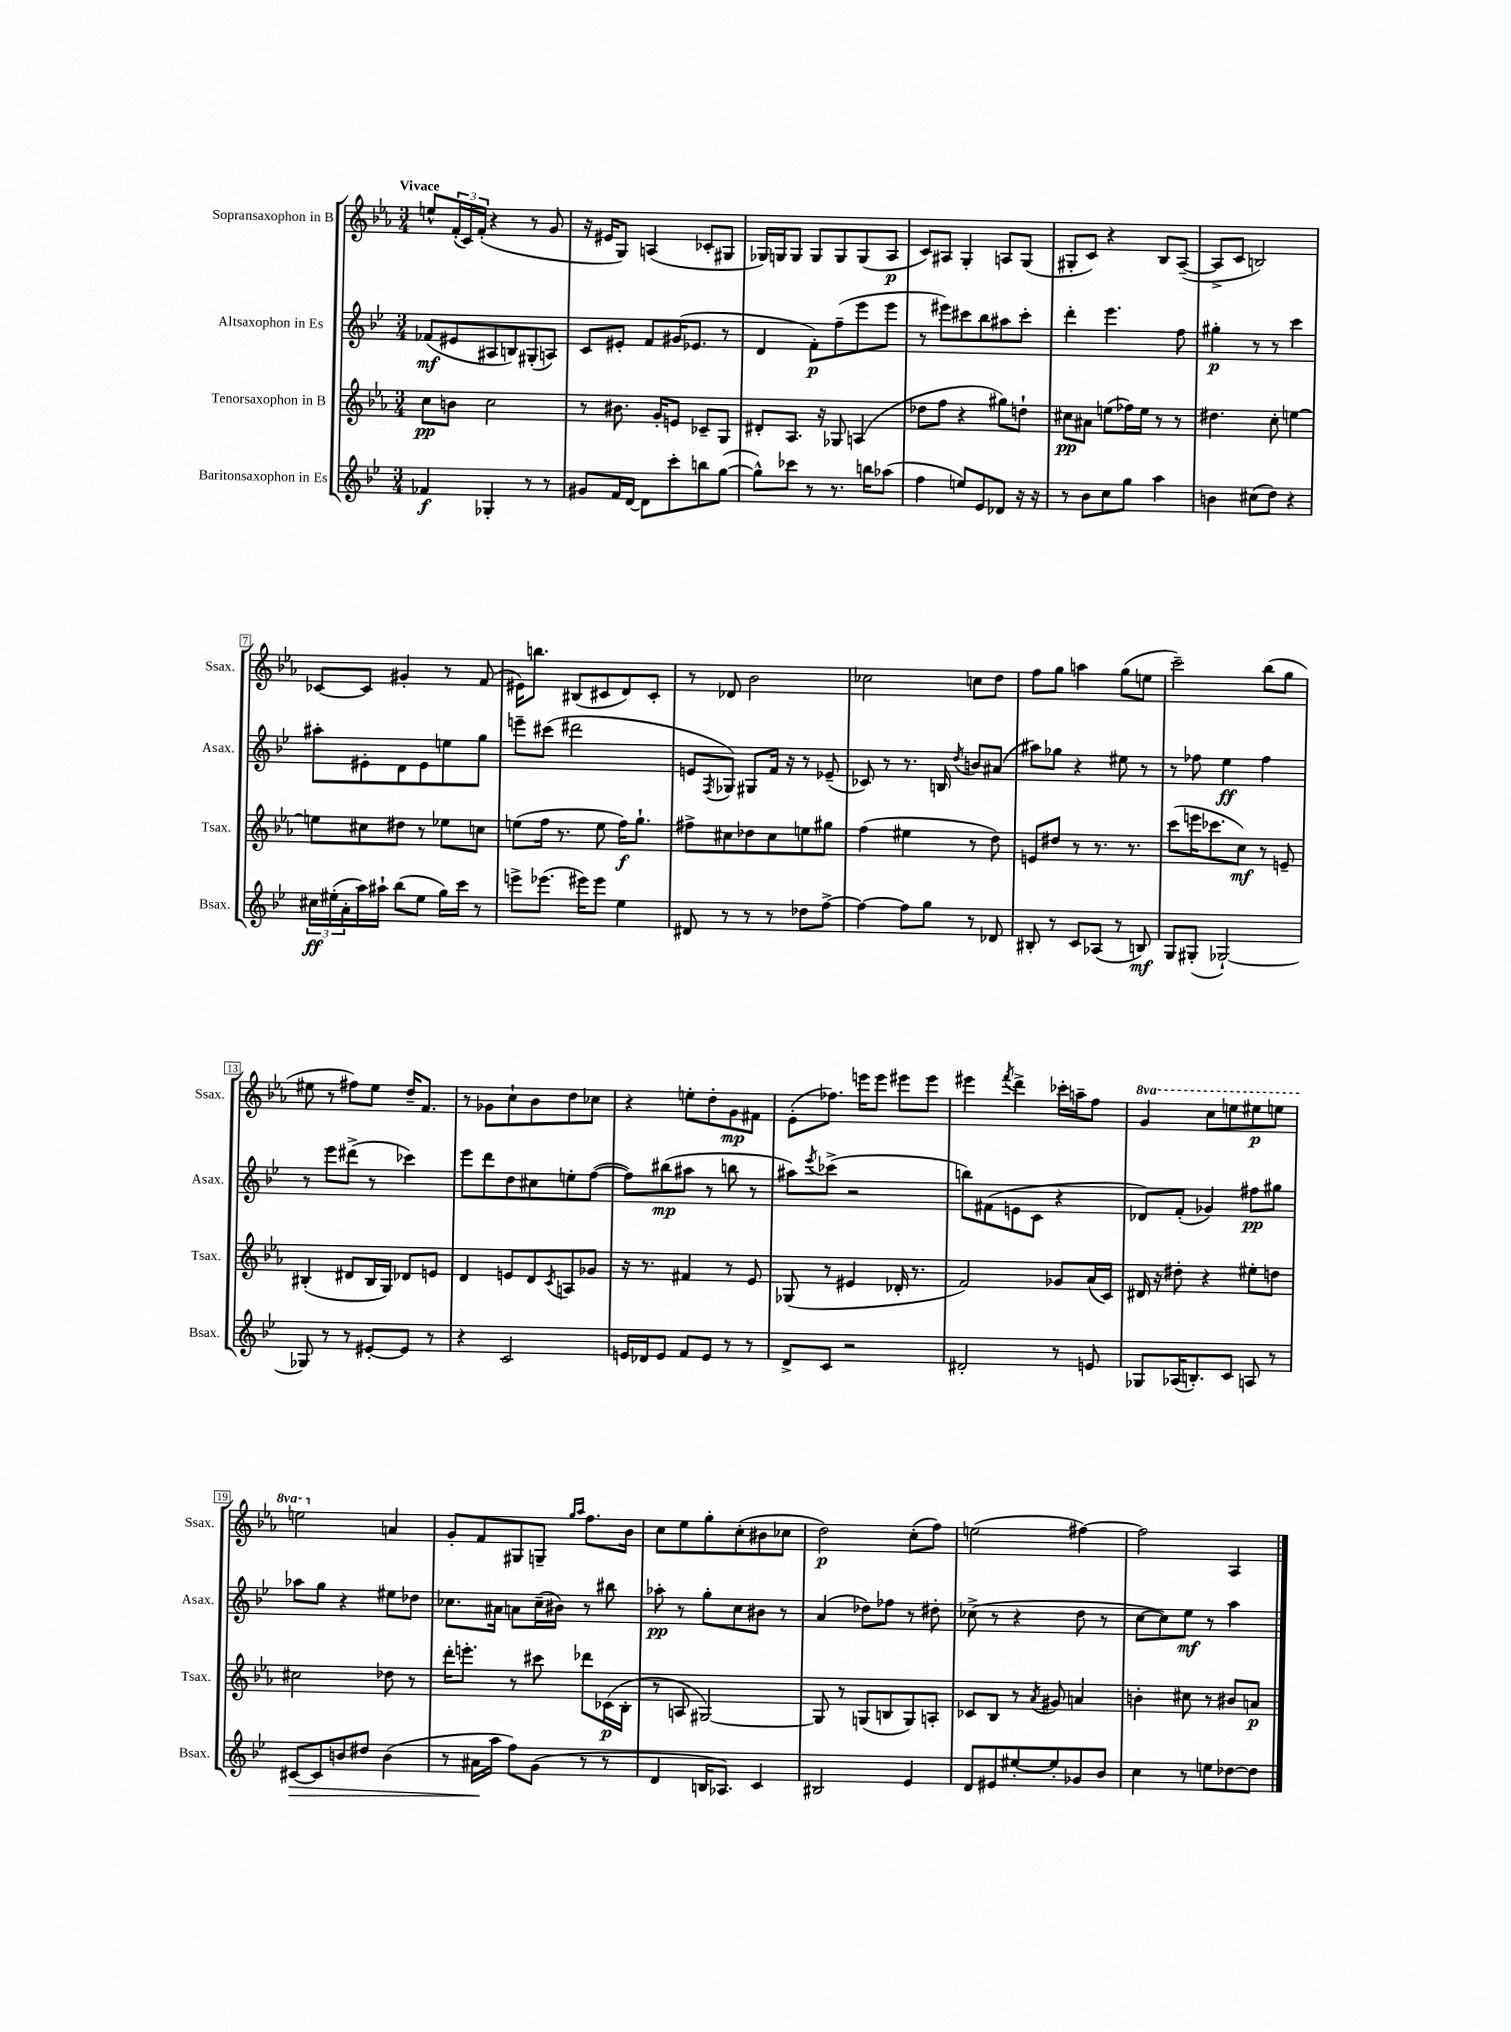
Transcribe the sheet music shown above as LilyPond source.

<<
\new StaffGroup <<
\new Staff = "s0" \with { instrumentName = "Sopransaxophon in B" shortInstrumentName = "Ssax." } {
    \clef treble \key ees \major \numericTimeSignature \time 3/4 \set Staff.ottavationMarkups = #ottavation-simple-ordinals \tempo "Vivace"
    e''8-^ \tuplet 3/2 { f'16-.( c'16) f'16-.( } r4 r8 g'8 |
    r16 eis'16 g8) a4( ces'8-. gis8 |
    ges16) g16 g8 g8 g8 g8( aes8\p |
    c'8) ais8 g4-. a8 g8( |
    gis8-. c'8) r4 bes8 aes8~--( |
    aes8-> c'8 b2) |
    ces'8~ ces'8 gis'4-. r8 f'8( |
    eis'16) b''8. bis8( cis'8 d'8) cis'8-. |
    r8 des'8 bes'2 |
    ces''2 c''8 d''8 |
    f''8 g''8 a''4 g''8( e''8 |
    c'''2--) bes''8( g''8 |
    eis''8 r8 fis''8) eis''8 d''16-- f'8. |
    r8 ges'8 c''8-! bes'8 d''8 ces''8 |
    r4 e''8-. d''8-. g'8\mp fis'8 |
    ees'8-.( fes''8.) e'''16 e'''8 eis'''8 eis'''8 |
    eis'''4 \acciaccatura { f'''8 } d'''4-> ces'''16-. a''16-- f''8 |
    \ottava #1 g''4 c'''8 e'''8 eis'''8\p e'''8 |
    e'''2 \ottava #0 a'4 |
    g'8-. f'8 gis8 g8-- \grace { g''16 aes''16 } f''8. bes'16 |
    c''8 ees''8 g''8-. c''8-.( bis'8 ces''8 |
    d''2\p) c''8-.( f''8) |
    e''2( fis''4~) |
    fis''2 aes4 \bar "|." |
}
\new Staff = "s1" \with { instrumentName = "Altsaxophon in Es" shortInstrumentName = "Asax." } {
    \clef treble \key bes \major \numericTimeSignature \time 3/4
    fes'8\mf( eis'8 ais8 b8) gis8-.( a8) |
    c'8 eis'8-. f'8 gis'16( ees'8. r8 |
    d'4 f'8-.\p) f''8--( ees'''8 ees'''8 |
    r8 eis'''8) cis'''8 bes''8 ais''8 cis'''8-. |
    d'''4-. ees'''4. f''8 |
    gis''4-.\p r8 r8 c'''4 |
    ais''8-. eis'8-. d'8 eis'8 e''8 g''8 |
    e'''8-- cis'''8( dis'''2 |
    e'8 \acciaccatura { f8 } ges8) gis8 f'16 r16 r8 ees'8--( |
    ces'8) r8 r8. b16 \acciaccatura { d''8 } b'8 ais'8( |
    ais''8) ges''8 r4 eis''8 r8 |
    r8 fes''8 ees''4\ff fes''4 |
    r8 ees'''8 dis'''8->( r8 ces'''4) |
    ees'''8 d'''8 d''8 cis''8 e''8-. f''8~( |
    f''8) bis''8\mp( ais''8 r8 b''8 r8 |
    ais''8) \acciaccatura { ees'''8 } ces'''8->( r2 |
    b''8) fis'8( e'8 c'8 r4 |
    des'8) f'8-.( ges'4) fis''8\pp gis''8 |
    aes''8 g''8 r4 eis''8 des''8 |
    ces''8. ais'16 a'8 ces''16--( bis'16) r8 bis''8 |
    aes''8-.\pp r8 g''8-. c''8 bis'8 r8 |
    a'4( des''8) fes''8 r8 dis''8-. |
    ces''8->( r8 r4 d''8 r8 |
    c''8~ c''8) ees''8\mf r8 a''4 \bar "|." |
}
\new Staff = "s2" \with { instrumentName = "Tenorsaxophon in B" shortInstrumentName = "Tsax." } {
    \clef treble \key ees \major \numericTimeSignature \time 3/4
    c''8\pp b'8 c''2 |
    r8 bis'8. g'16-. e'8 ces'8-- g8 |
    dis'8-. aes8. r16 ges8 a4( |
    des''8 f''8 r4 gis''8) d''8-! |
    cis''8\pp ais'8 e''8( fes''16) e''16 r8 r8 |
    dis''4. c''8-. e''4~ |
    e''8 cis''8 dis''8 r8 ees''8 c''8 |
    e''8( f''16 r8. e''8 f''16\f) g''8.-! |
    fis''8-> cis''8 des''8 cis''8 e''8 gis''8 |
    f''4( eis''4 r8 d''8) |
    e'8 dis''8 r8 r8. r8. |
    c'''8( e'''16 ces'''8. c''8\mf) r8 e'8-- |
    bis4-.( dis'8 bis16 g16) des'8 e'8 |
    d'4 e'8 d'8 \acciaccatura { c'8 } a8 ges'8 |
    r16 r8. fis'4 r8 ees'8 |
    ges8( r8 eis'4 des'16-. r8. |
    f'2) ges'8 aes'16( c'16) |
    dis'16 r16 dis''8-. r4 eis''8-. d''8 |
    cis''2 des''8 r8 |
    d'''16-. e'''8.-. r8 cis'''8 des'''8 ces'16\p( bes16-. |
    r8 a8 gis2~) |
    gis8 r8 g8( b8 g8) a8-. |
    ces'8 bes8 r8 \acciaccatura { aes'8 } gis'8 a'4 |
    b'4-. cis''8 r8 bis'8 a'8\p \bar "|." |
}
\new Staff = "s3" \with { instrumentName = "Baritonsaxophon in Es" shortInstrumentName = "Bsax." } {
    \clef treble \key bes \major \numericTimeSignature \time 3/4
    fes'4\f ges4-. r8 r8 |
    gis'8 f'16 d'16~ d'8 c'''8-. b''8 g''8~( |
    g''8-^) ces'''8 r8 r8. b''16 aes''8( |
    f''4 e''8) ees'8 des'8 r16 r16 |
    r8 bes'8 c''8 g''8 a''4 |
    b'4 cis''8( d''8) r4 |
    \tuplet 3/2 { cis''16\ff eis''16-.( a'16-. } a''16) ais''16-! bes''8( eis''8 g''16) c'''16 r8 |
    e'''8-> ees'''8.( eis'''16) eis'''8 ees''4 |
    dis'8 r8 r8 r8 des''8 f''8~-> |
    f''4~ f''8 g''8 r8 des'8 |
    bis8-. r8 c'8 aes8( r8 b8\mf) |
    g8 gis8-.( ges2~-!) |
    ges8 r8 r8 eis'8~-. eis'8 r8 |
    r4 c'2 |
    e'16 des'16 e'8 f'8 e'8 r8 r8 |
    d'8-> c'8 r2 |
    dis'2-. r8 e'8 |
    ges8 aes16( b8.-.) c'8 a8 r8 |
    cis'8~\> cis'8 b'8 dis''8 b'4( |
    r8 ais'16\! a''16 f''8) g'8( r8 r8 |
    d'4 b16 aes8.) c'4 |
    bis2 ees'4 |
    d'8 eis'8 eis''8~-. eis''8-. ges'8 bes'8 |
    c''4 r8 e''8 des''8~ des''8 \bar "|." |
}
>>
>>
\layout { \context { \Score \override BarNumber.stencil = #(make-stencil-boxer 0.1 0.3 ly:text-interface::print) } }
